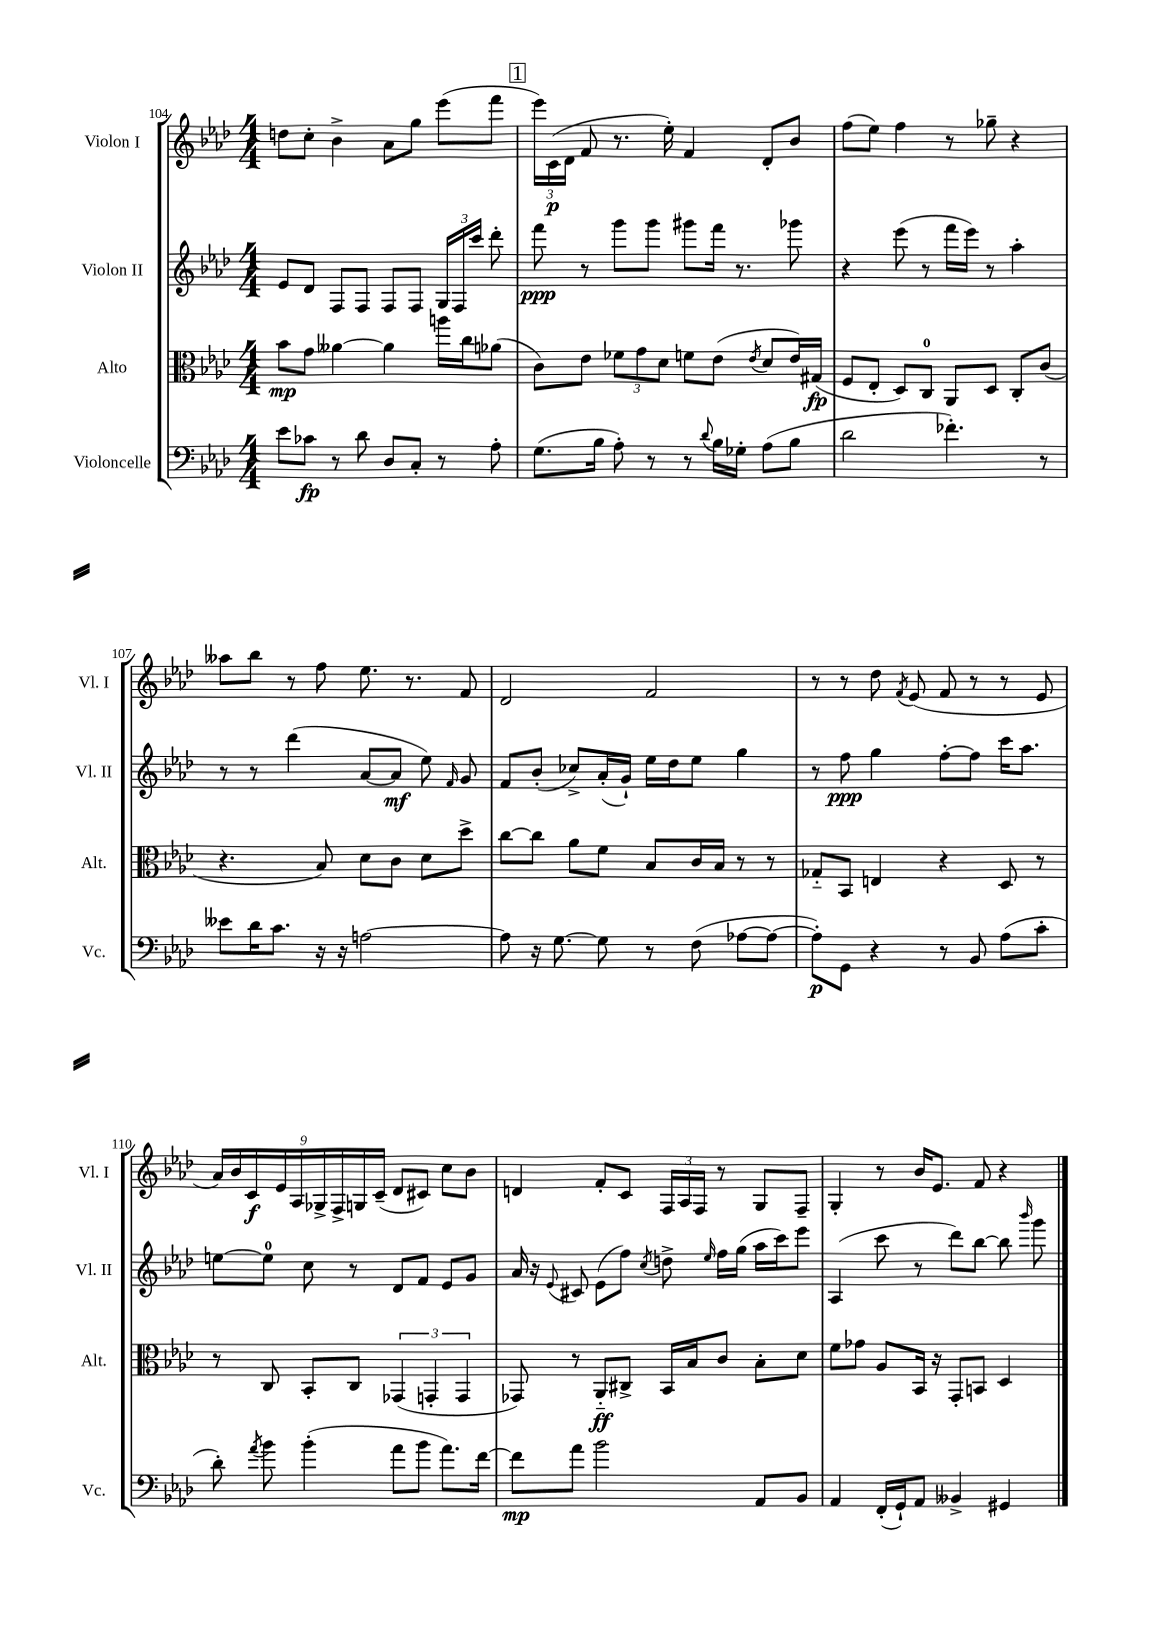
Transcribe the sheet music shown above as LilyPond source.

<<
\new StaffGroup <<
\new Staff = "s0" \with { instrumentName = "Violon I" shortInstrumentName = "Vl. I" } {
    \clef treble \key aes \major \numericTimeSignature \time 4/4
    \autoBeamOff d''8[ c''8]-. bes'4-> aes'8[ g''8] ees'''8[( f'''8] |
    \mark \markup { \box "1" } \tuplet 3/2 { ees'''16[) c'16\p( des'16] } f'8 r8. ees''16-.) f'4 des'8[-. bes'8] |
    f''8[( ees''8]) f''4 r8 ges''8-- r4 |
    aeses''8[ bes''8] r8 f''8 ees''8. r8. f'8 |
    des'2 f'2 |
    r8 r8 des''8 \acciaccatura { f'8 } ees'8( f'8 r8 r8 ees'8 |
    \tuplet 9/8 { aes'16[) bes'16 c'16\f ees'16 aes16 ges16-> f16-> g16 c'16]--( } des'8[ cis'8]) c''8[ bes'8] |
    d'4 f'8[-. c'8] \tuplet 3/2 { f16[ aes16 f16] } r8 g8[ f8]-- |
    g4-. r8 bes'16[ ees'8.] f'8 r4 \bar "|." |
}
\new Staff = "s1" \with { instrumentName = "Violon II" shortInstrumentName = "Vl. II" } {
    \clef treble \key aes \major \numericTimeSignature \time 4/4
    \autoBeamOff ees'8[ des'8] f8[ f8] f8[ f8] \tuplet 3/2 { g16[ f16 c'''16] } des'''8-. |
    \mark \markup { \box "1" } f'''8\ppp r8 g'''8[ g'''8] gis'''8[ f'''16] r8. ges'''8 |
    r4 ees'''8( r8 f'''16[ ees'''16]) r8 aes''4-. |
    r8 r8 des'''4( aes'8[~ aes'8]\mf ees''8) \grace { f'16 } g'8 |
    f'8[ bes'8]-.( ces''8[->) aes'16-.( g'16]-!) ees''16[ des''16 ees''8] g''4 |
    r8 f''8\ppp g''4 f''8[~-. f''8] c'''16[ aes''8.] |
    e''8[~ e''8]-0 c''8 r8 des'8[ f'8] ees'8[ g'8] |
    aes'16 r16 \appoggiatura { ees'8 } cis'8 ees'8[( f''8]) \acciaccatura { c''8 } d''8-> \grace { ees''16 } f''16[ g''16]( aes''16[ c'''16) ees'''8] |
    aes4( c'''8 r8 des'''8[) bes''8]~ bes''8 \grace { bes'''16 } g'''8 \bar "|." |
}
\new Staff = "s2" \with { instrumentName = "Alto" shortInstrumentName = "Alt." } {
    \clef alto \key aes \major \numericTimeSignature \time 4/4
    \autoBeamOff bes'8[\mp g'8] aeses'4~ aeses'4 a''16[ c''16 aes'8]( |
    \mark \markup { \box "1" } c'8[) ees'8] \tuplet 3/2 { fes'8[ g'8 des'8] } f'8[ ees'8]( \acciaccatura { ees'8 } des'8[ ees'16) gis16]\fp( |
    f8[ ees8]-. des8[) c8]-0 aes,8[ des8] c8[-. c'8]( |
    r4. bes8) des'8[ c'8] des'8[ des''8]-> |
    c''8[~ c''8] aes'8[ f'8] bes8[ c'16 bes16] r8 r8 |
    ges8[-_ bes,8] e4 r4 des8 r8 |
    r8 c8 bes,8[-. c8] \tuplet 3/2 { ges,4( g,4-. g,4 } |
    ges,8) r8 aes,8[-_\ff cis8]-> bes,16[ bes16 c'8] bes8[-. des'8] |
    f'8[ ges'8] aes8[ bes,16] r16 g,8[-. b,8] des4 \bar "|." |
}
\new Staff = "s3" \with { instrumentName = "Violoncelle" shortInstrumentName = "Vc." } {
    \clef bass \key aes \major \numericTimeSignature \time 4/4
    \autoBeamOff ees'8[ ces'8]\fp r8 des'8 des8[ c8]-. r8 aes8-. |
    \mark \markup { \box "1" } g8.[( bes16] aes8-.) r8 r8 \appoggiatura { des'8 } bes16[ ges16]-. aes8[( bes8] |
    des'2 fes'4.-.) r8 |
    eeses'8[ des'16 c'8.] r16 r16 a2~ |
    a8 r16 g8.~ g8 r8 f8( aes8[~ aes8]~ |
    aes8[-.\p) g,8] r4 r8 bes,8 aes8[( c'8]-. |
    des'8-.) \acciaccatura { aes'8 } bes'8 bes'4-.( aes'8[ bes'8] aes'8.[) f'16]~ |
    f'8[\mp aes'8] bes'2 aes,8[ bes,8] |
    aes,4 f,16[-.( g,16-!) aes,8] beses,4-> gis,4 \bar "|." |
}
>>
>>
\layout { \context { \Score currentBarNumber = #104 } }
